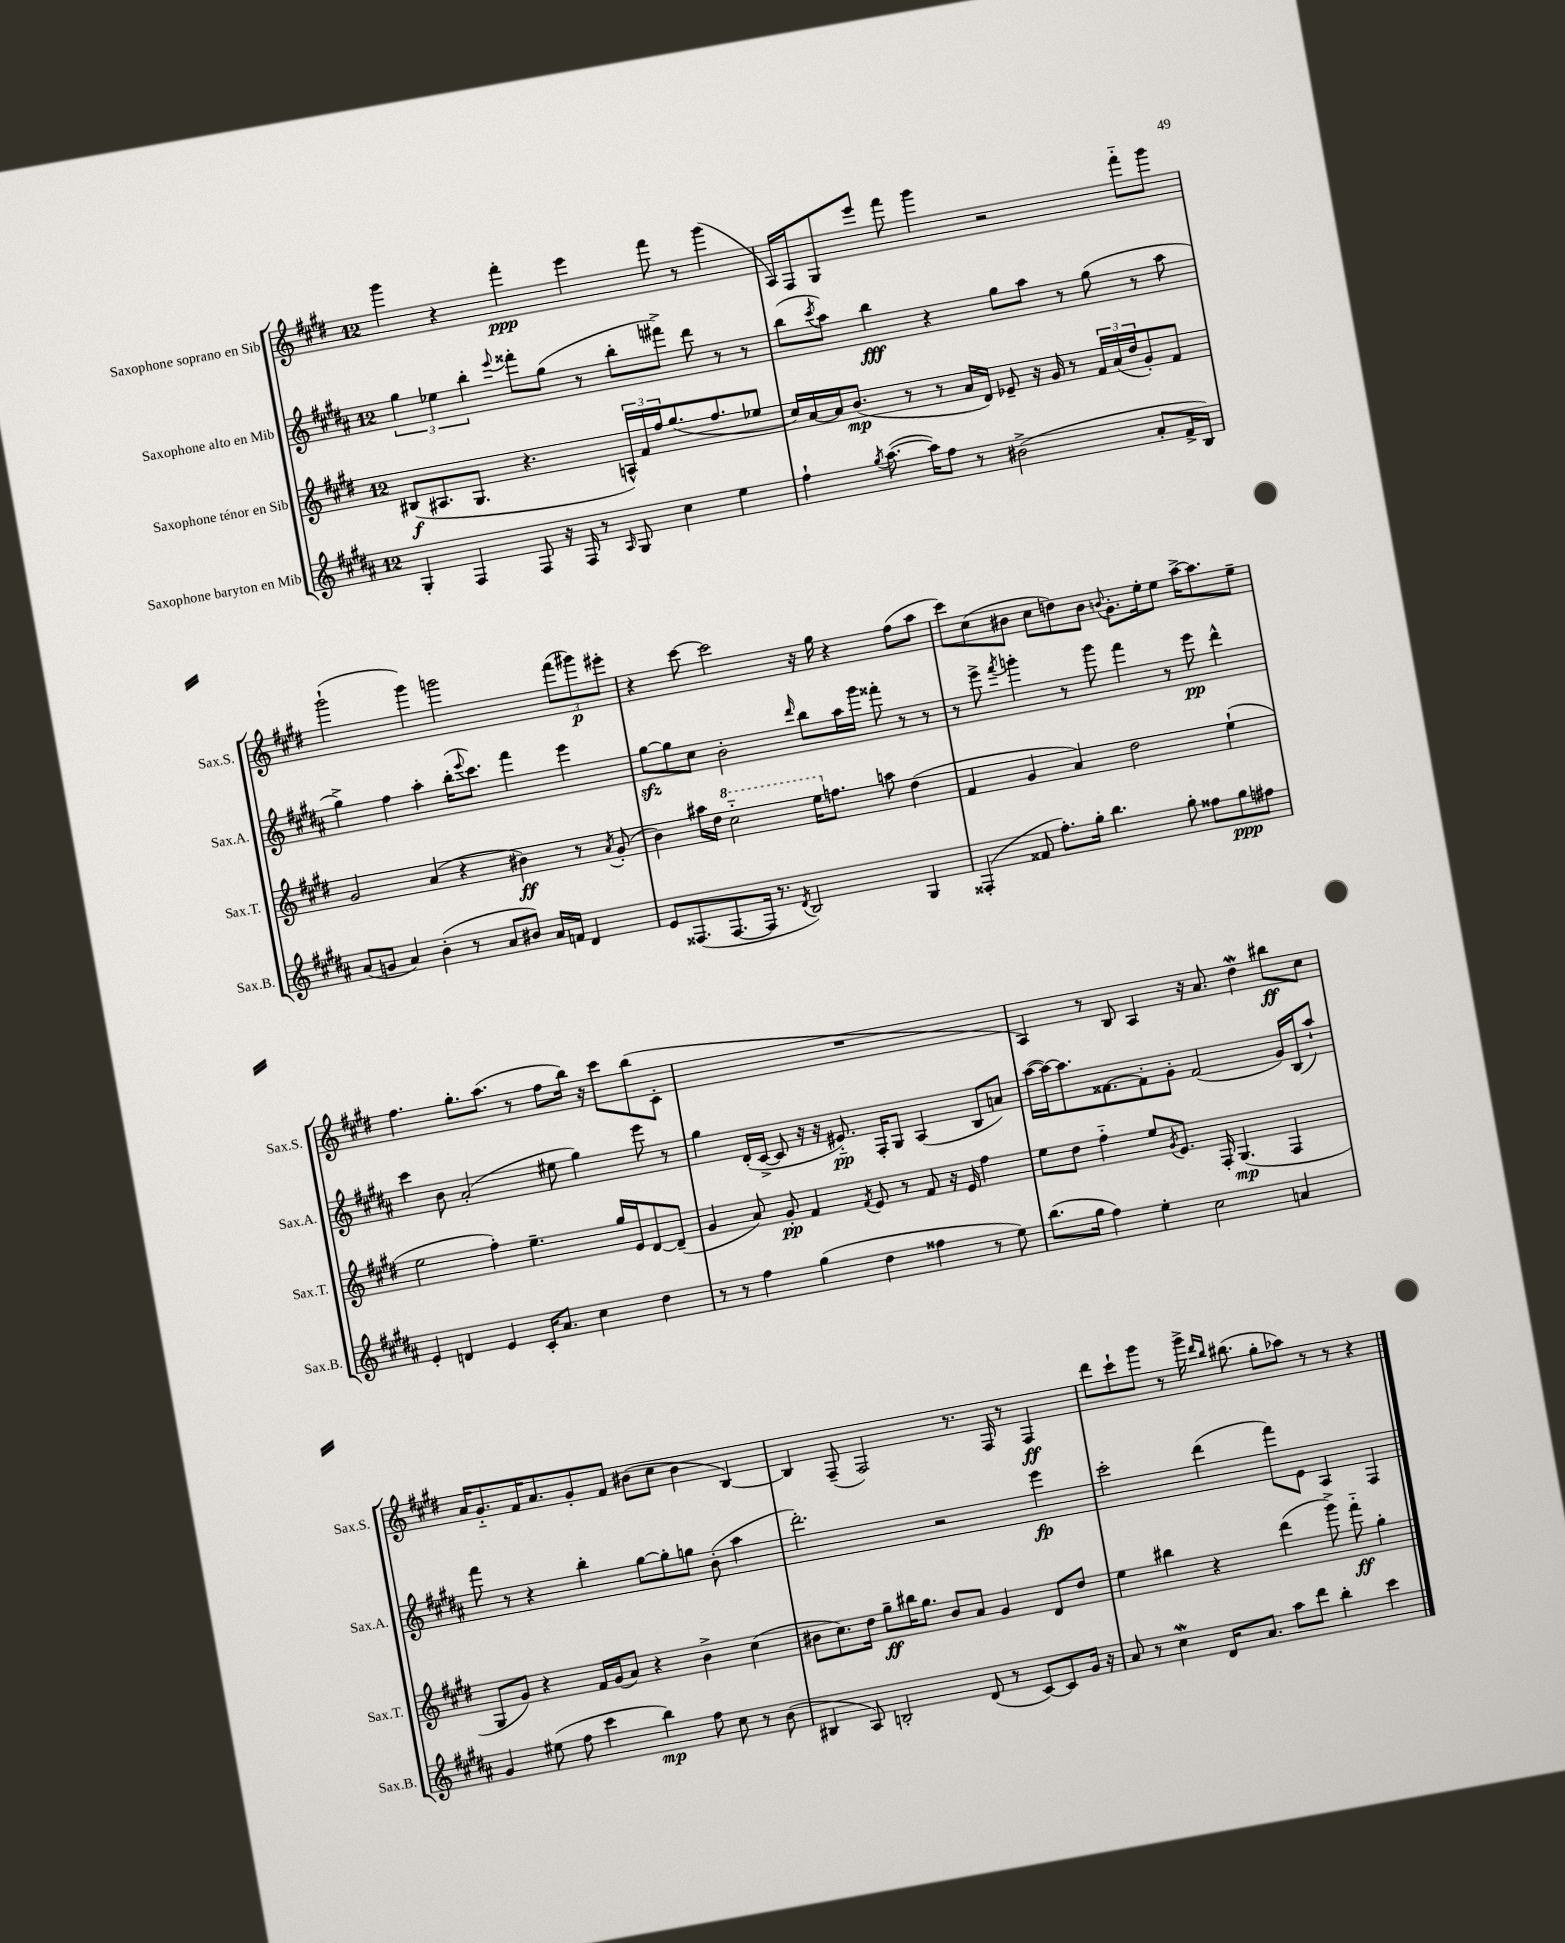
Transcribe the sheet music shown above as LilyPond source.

<<
\new StaffGroup <<
\new Staff = "s0" \with { instrumentName = "Saxophone soprano en Sib" shortInstrumentName = "Sax.S." } {
    \clef treble \key e \major \once \override Staff.TimeSignature.style = #'single-digit \time 12/8
    gis'''4 r4 fis'''4-.\ppp e'''4 fis'''8 r8 gis'''4( |
    a16) fis16 gis8 e'''8 fis'''8 gis'''4 r2 fis'''8-_ gis'''8 |
    gis'''2-!( gis'''4) g'''2 \tuplet 3/2 { fis'''8( gis'''8\p) eis'''8-. } |
    r4 cis'''8~ cis'''2 r16 gis''16 r4 fis''8( a''8 |
    cis'''8) cis''8( bis'8 cis''8 d''8) bis'8 \appoggiatura { b'8 } gis'8.-. e''16-. e''8 a''16~-> a''8. e''8-- |
    fis''4. gis''8.-. a''8.( r8 fis''8 b''16) r16 cis'''8 b''8( cis'8-. |
    R1. |
    a4) r8 b8 a4 r16 a'8. dis''4\mordent bis''8\ff cis''8 |
    a'16 gis'8.-_ fis'16 a'8. gis'8-. fis'8 bis'8( cis''8 bis'4 b4~) |
    b4 fis8--( fis2) r8. fis16 r8 fis4\ff |
    dis'''8 cis'''8-! gis'''8 r8 gis'''16-> \grace { dis'''16 b''16 } bis''8.( gis''8-. aes''8) r8 r8 r4 \bar "|." |
}
\new Staff = "s1" \with { instrumentName = "Saxophone alto en Mib" shortInstrumentName = "Sax.A." } {
    \clef treble \key b \major \once \override Staff.TimeSignature.style = #'single-digit \time 12/8
    \tuplet 3/2 { gis''4 ees''4 b''4-. } \appoggiatura { e'''8 } fisis'''8-. gis''8( r8 b''8-. fis'''8->) dis'''8 r8 r8 |
    b''8( \acciaccatura { cis'''8 } ais''8) b''4\fff r4 gis''8 ais''8 r8 gis''8( r8 ais''8 |
    gis''4->) fis''4 ais''4-. b''16-.( \appoggiatura { e'''8 } cis'''8.) fis'''4 e'''4 |
    gis''8~\sfz gis''8 cis''8 b'2-. \grace { dis'''16 } b''8 ais''16 gis'''16 fisis'''8-. r8 r8 |
    r8 e'''8-> \acciaccatura { fis'''8 } g'''4-. r8 g'''8 fis'''4 r8 e'''8\pp dis'''4-^ |
    cis'''4 b'8 ais'2-.( eis''8 gis''4) e'''8 r8 |
    gis''4 dis'16-.( cis'16~-> cis'8 r16 r16 eis'8.-_\pp) fis16-. gis8 ais4( b8 a'8) |
    ais''16~( ais''16~) ais''8. fisis'8.~ fisis'8-. gis'8-. fisis'2( gis'16) b16( ais''8-!) |
    fis'''8 r8 r4 b''4-. gis''8~ gis''8-. g''8 b'8-.( ais''4 |
    dis'''2.-.) r2 e'''4\fp |
    cis'''2-. dis'''4( fis'''8) e'8 ais4 fis4 \bar "|." |
}
\new Staff = "s2" \with { instrumentName = "Saxophone ténor en Sib" shortInstrumentName = "Sax.T." } {
    \clef treble \key e \major \once \override Staff.TimeSignature.style = #'single-digit \time 12/8
    bis8\f( ais8. gis8. r4. \tuplet 3/2 { a16-^) fis'16 fis''16 } gis''8.( fis''8. ees''8 |
    cis''16) a'16~ a'16 b'8.\mp( r8 r8 a'16 dis'16) ees'8-- r16 gis'16 r8 \tuplet 3/2 { fis'16 a'16( dis''16 } gis'8-.) fis'8 |
    gis'2 a'4( r4 bis'4\ff) r8 \acciaccatura { a'8 } gis'8-.( |
    b'4) ais''16 dis''16 \ottava #1 cis'''2-_ e'''16 \ottava #0 f''8. a''8 dis''4( |
    fis'4 gis'4 a'4) dis''2 e''4-!( |
    e''2 fis''4-.) e''4.-- gis''16 e'16 dis'8~ dis'8--( |
    gis'4 a'8) gis'8-.\pp fis'4 \acciaccatura { fis'8 } e'8 r8 fis'8 r16 e'16 fis''4 |
    e''8 dis''8 fis''4-_ e''8 \acciaccatura { gis'8 } e'8. fis16-. gis4.\mp( fis4 |
    gis8 gis'8) r4 fis'16 gis'16( a'8) r4 b'4-> cis''4( |
    bis'8 cis''8.) dis''16 gis''8--\ff bis''16 gis''8. bis'8 a'8 gis'4 dis'8 dis''8 |
    e''4 bis''4 r4 dis'''4( gis'''8->) fis'''8-_\ff gis''4-. \bar "|." |
}
\new Staff = "s3" \with { instrumentName = "Saxophone baryton en Mib" shortInstrumentName = "Sax.B." } {
    \clef treble \key b \major \once \override Staff.TimeSignature.style = #'single-digit \time 12/8
    gis4-. fis4 fis8 r16 fis16 r8 \grace { ais16 } gis8 cis''4 e''4 |
    fis''4-! \acciaccatura { gis''8 } ais''8.~( ais''16) fis''8 r8 bis'2->( ais'8-. fis'16-> b16) |
    ais'8( g'8 ais'4) b'4-.( r8 ais'8 bis'8) ais'16 f'16 dis'4 |
    e'8 fisis8.( fisis8.~ fisis16 r8. \acciaccatura { dis'8 } b2) gis4 |
    fisis4-.( fisis'8 fis''8.-.) gis''16-. b''4. gis''8-. fisis''8 gis''8\ppp fis''8 |
    e'4-. d'4 e'4 cis'16-. ais'8. cis''4 dis''4 |
    r8 r8 fis''4 gis''4( dis''4 fisis''4 r8 e''8) |
    b''8.( gis''16 fis''4) e''4-. cis''2 a'4 |
    gis'4 eis''8( fis''8 cis'''4 b''4\mp) fis''8 cis''8 r8 b'8( |
    bis4 ais8) b2-. dis'8( r8 cis'8~) cis'8 gis'16 r16 |
    ais'8 r8 cis''4\mordent dis'16 ais'8. ais''8 dis'''8 b''4-. cis'''4 \bar "|." |
}
>>
>>
\layout { \context { \Score \remove "Bar_number_engraver" } }
